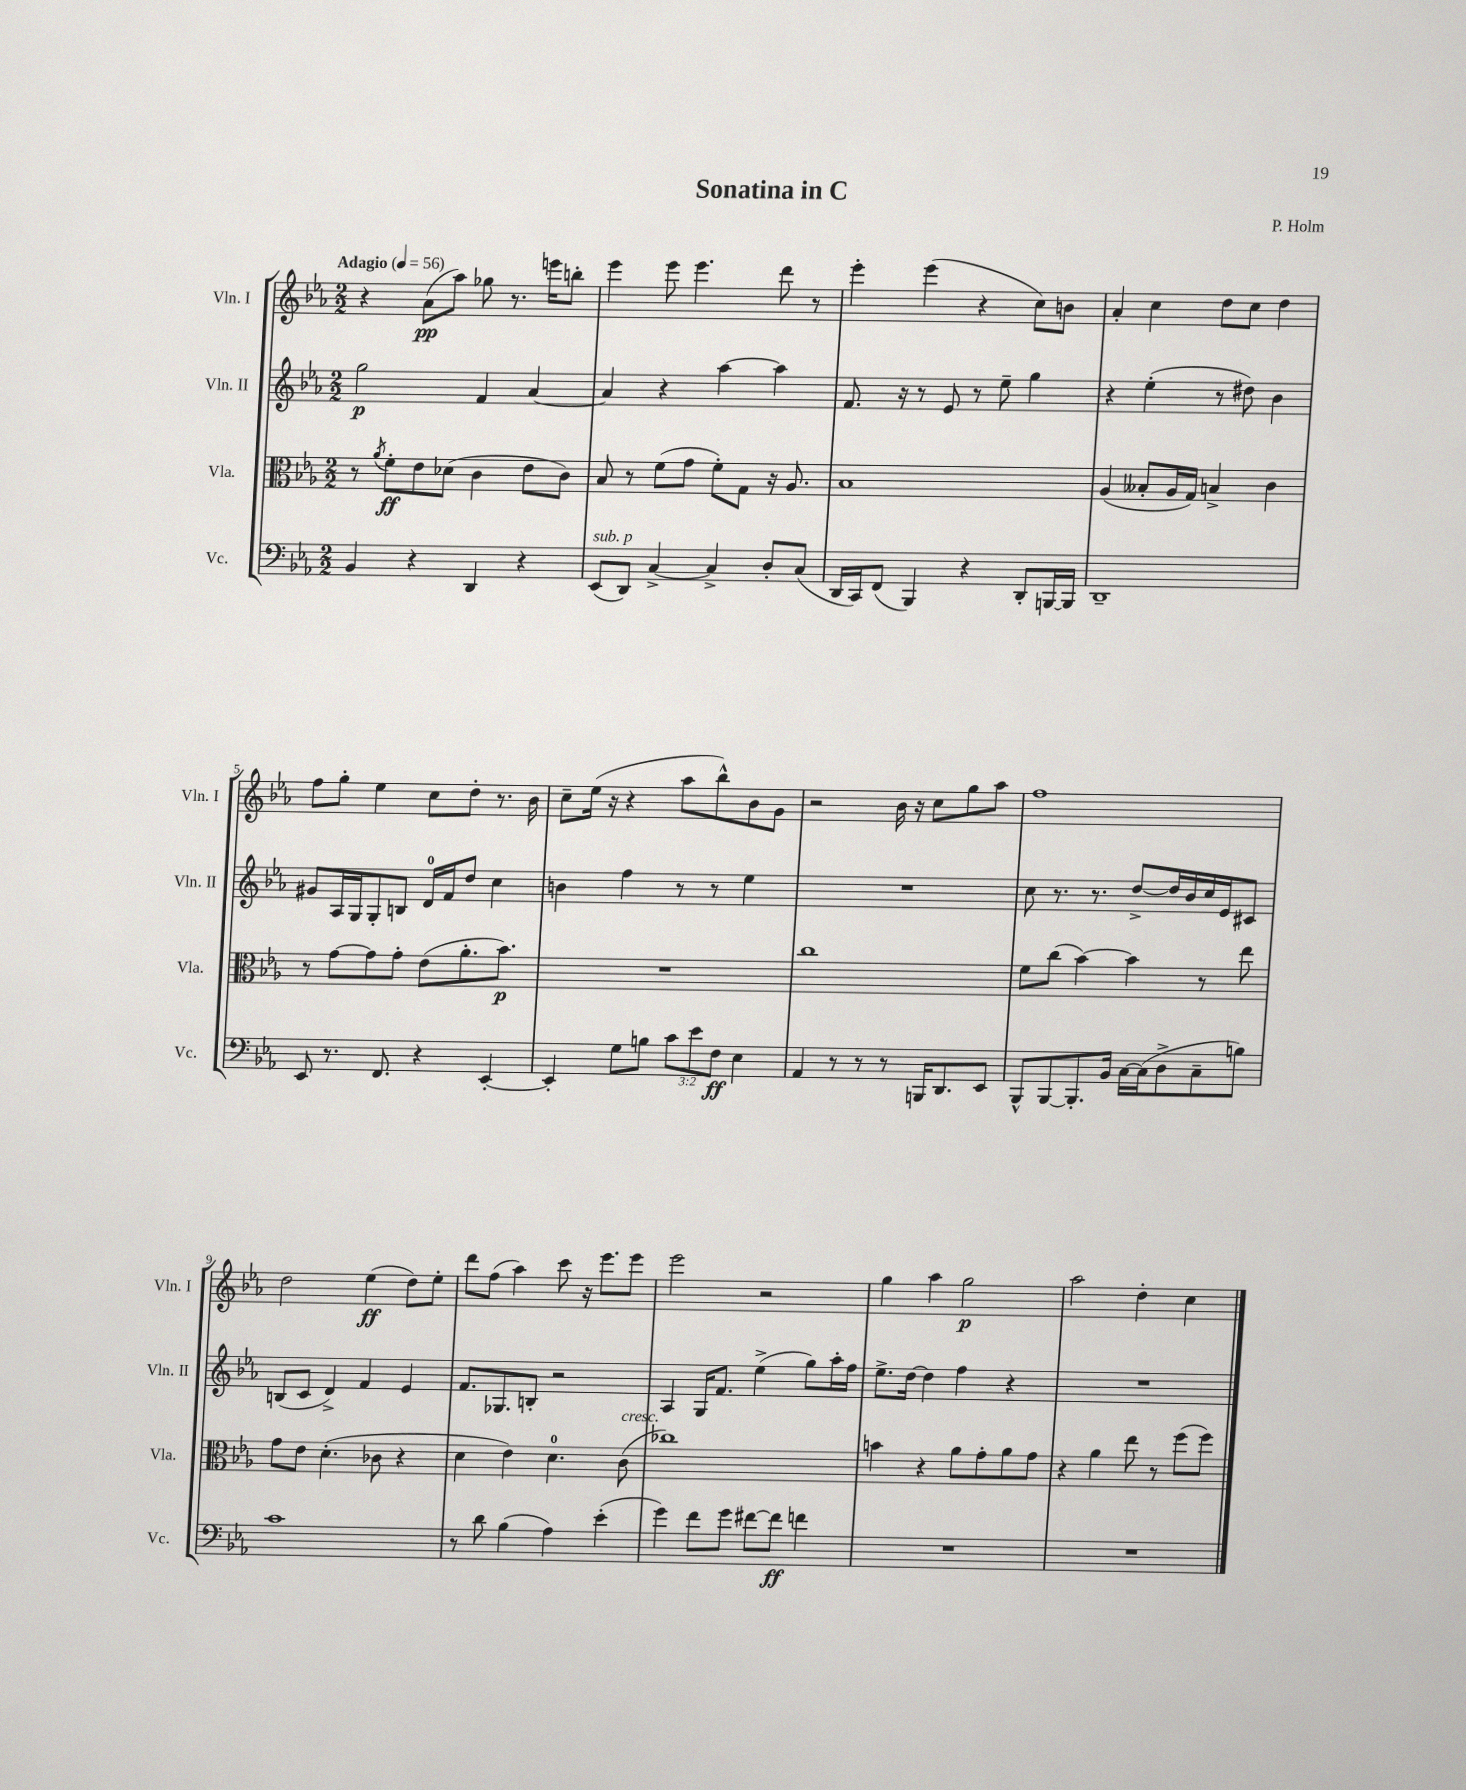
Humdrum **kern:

**kern	**kern	**kern	**kern
*staff4	*staff3	*staff2	*staff1
*clefF4	*clefC3	*clefG2	*clefG2
*k[b-e-a-]	*k[b-e-a-]	*k[b-e-a-]	*k[b-e-a-]
*M2/2	*M2/2	*M2/2	*M2/2
*MM56	*MM56	*MM56	*MM56
4BB-	8r	2gg	4r
.	8qa-	.	.
.	8f'	.	.
4r	8e-	.	(8a-
.	(8d-	.	8aa-)
4DD	4c	4f	8gg-
.	.	.	8.r
4r	8e-	[4a-	.
.	.	.	16eee
.	8c)	.	8bb'
=	=	=	=
(8EE-	8B-	4a-]	4eee-
8DD)	8r	.	.
[4C^	(8f	4r	8eee-
.	8g	.	4.eee-
4C^]	8f')	[4aa-	.
.	8G	.	.
8D'	16r	4aa-]	8ddd
.	8.A-	.	.
(8C	.	.	8r
=	=	=	=
16DD	1B-	8.f	4eee-'
16CC)	.	.	.
(8FF	.	.	.
.	.	16r	.
4BBB-)	.	8r	(4eee-
.	.	8e-	.
4r	.	8r	4r
.	.	8ee-~	.
8DD'	.	4gg	8cc)
[16BBB	.	.	8b
16BBB]	.	.	.
=	=	=	=
1DD~	(4A-	4r	4a-'
.	8B--'	(4ee-'	4cc
.	16A-	.	.
.	16G)	.	.
.	4B^	8r	8dd
.	.	8dd#)	8cc
.	4c	4b-	4dd
=	=	=	=
8EE-	8r	8g#	8ff
8.r	[8g	16A-	8gg'
.	.	16G	.
.	8g]	8G'	4ee-
8.FF	.	.	.
.	8g'	8B	.
4r	(8e-	16d	8cc
.	.	16f	.
.	8.a-'	8dd	8dd'
[4EE-'	.	4cc	8.r
.	8.b-)	.	.
.	.	.	16b-
=	=	=	=
4EE-']	1r	4b	8cc~
.	.	.	(16ee-
.	.	.	16r
8G	.	4ff	4r
8B	.	.	.
12c	.	8r	8aa-
12e-	.	.	.
.	.	8r	8bb-^^)
12F	.	.	.
4E-	.	4ee-	8b-
.	.	.	8g
=	=	=	=
4AA-	1cc	1r	2r
8r	.	.	.
8r	.	.	.
8r	.	.	16b-
.	.	.	16r
16BBB	.	.	8cc
8.DD	.	.	.
.	.	.	8gg
8EE-	.	.	8aa-
=	=	=	=
8BBB-^^	8f	8cc	1ff
[8BBB-	(8cc	8.r	.
8.BBB-']	[4b-)	.	.
.	.	8.r	.
16BB-	.	.	.
[16C	4b-]	[8dd^	.
(16C]	.	.	.
8D^	.	16dd]	.
.	.	16b-	.
8C~	8r	16cc	.
.	.	16e-	.
8B)	8ee-	8c#	.
=	=	=	=
1c	8g	(8B	2dd
.	8e-	8c	.
.	(4.d'	4d^)	.
.	.	4f	(4ee-
.	8c-	.	.
.	4r	4e-	8dd)
.	.	.	8ee-'
=	=	=	=
8r	4d	8.f	8ddd
8d	.	.	(8ff
.	.	8.G-	.
(4B-	4e-)	.	4aa-)
.	.	8B'	.
4A-)	4.d	2r	8ccc
.	.	.	16r
.	.	.	8.eee-
(4e-'	.	.	.
.	(8c	.	8eee-
=	=	=	=
4g)	1cc-)	4A-	2eee-
8f	.	16G	.
.	.	8.f	.
8g	.	.	.
[8f#	.	(4ee-^	2r
8f#]	.	.	.
4f	.	8gg)	.
.	.	16aa-'	.
.	.	16ff	.
=	=	=	=
1r	4b	8.ee-^	4gg
.	.	[16dd	.
.	4r	4dd]	4aa-
.	8a-	4ff	2gg
.	8g'	.	.
.	8a-	4r	.
.	8g	.	.
=	=	=	=
1r	4r	1r	2aa-
.	4a-	.	.
.	8ee-	.	4dd'
.	8r	.	.
.	(8ff	.	4cc
.	8ff)	.	.
==	==	==	==
*-	*-	*-	*-
